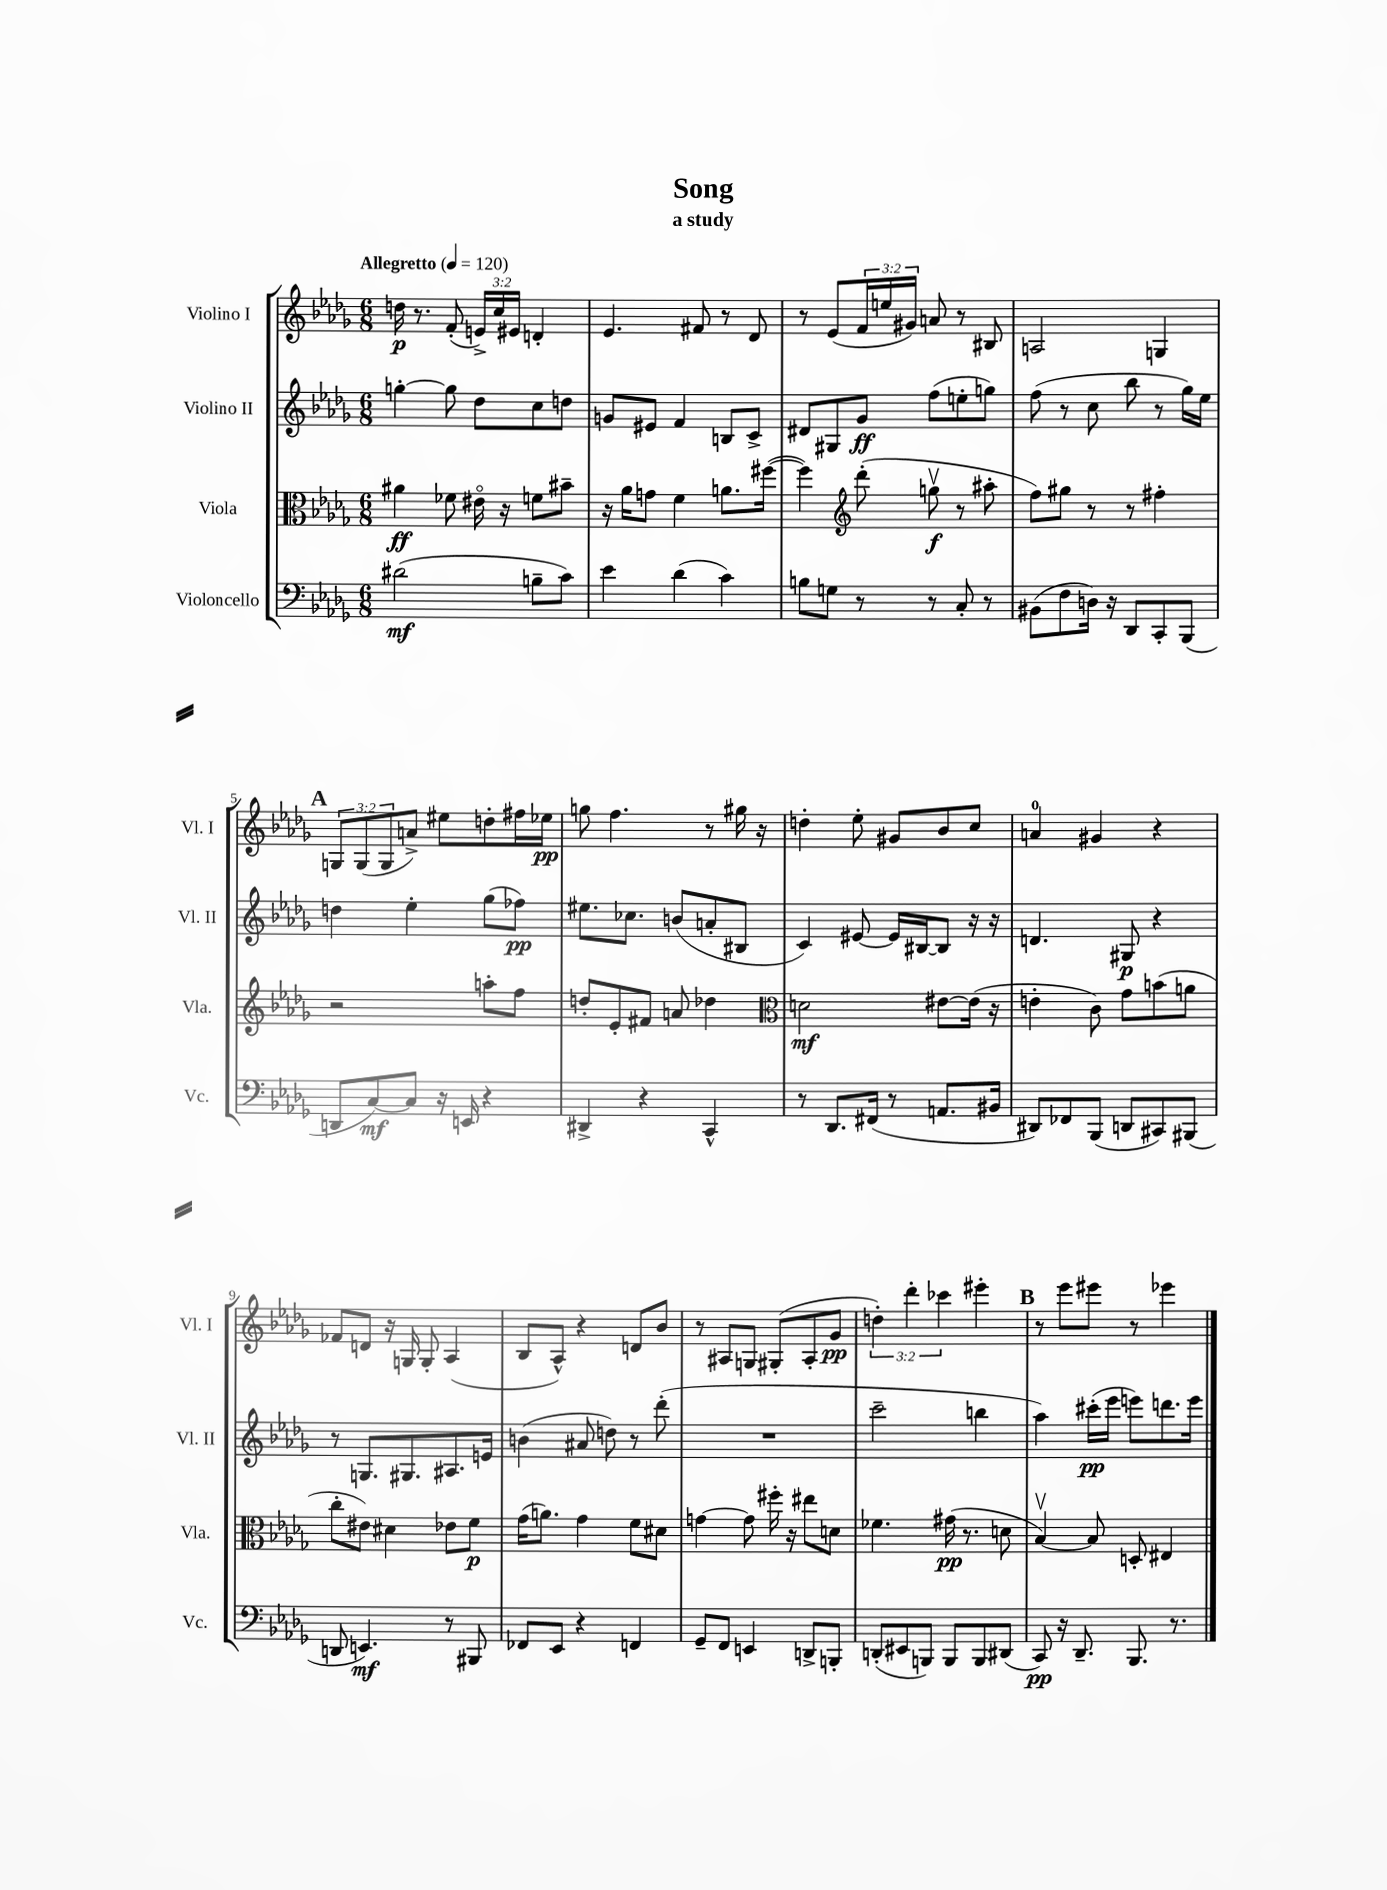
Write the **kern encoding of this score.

**kern	**kern	**kern	**kern
*staff4	*staff3	*staff2	*staff1
*clefF4	*clefC3	*clefG2	*clefG2
*k[b-e-a-d-g-]	*k[b-e-a-d-g-]	*k[b-e-a-d-g-]	*k[b-e-a-d-g-]
*M6/8	*M6/8	*M6/8	*M6/8
*MM120	*MM120	*MM120	*MM120
(2d#	4a#	[4gg'	16dd
.	.	.	8.r
.	8f-	8gg]	(8f'
.	16e#o	8dd-	24e^)
.	.	.	24cc
.	16r	.	.
.	.	.	24e#
8B~	8f	8cc	4d'
8c)	8b#~	8dd	.
=	=	=	=
4e-	16r	8g	4.e-
.	16a-	.	.
.	8g	8e#	.
(4d-	4f	4f	.
.	.	.	8f#
4c)	8.a	8B	8r
.	.	8c^	8d-
.	([16ff#	.	.
=	=	=	=
8B	4ff#])	8d#	8r
8G	.	8G#	(8e-
*	*clefG2	*	*
8r	(8ddd-'	8g-	24f
.	.	.	24ee
.	.	.	24g#)
8r	8ggv	(8ff	8a
8C'	8r	8ee'	8r
8r	8aa#'	8gg)	8B#
=	=	=	=
(8BB#	8ff)	(8ff	2A
8F	8gg#	8r	.
16D)	8r	8cc	.
16r	.	.	.
8DD-	8r	8bb-	.
8CC'	4ff#'	8r	4G
(8BBB-	.	16gg-)	.
.	.	16ee-	.
=	=	=	=
8DD	2r	4dd	12G
.	.	.	(12G
[8C)	.	.	.
.	.	.	12G
8C]	.	4ee-'	8a^)
16r	.	.	8ee#
16EE	.	.	.
4r	8aa'	(8gg-	8dd'
.	8ff	8ff-)	16ff#
.	.	.	16ee-
=	=	=	=
4DD#^	8dd'	8.ee#	8gg
.	8e-'	.	4.ff
.	.	8.cc-	.
4r	8f#	.	.
.	8a	(8b	.
4CC^^	4dd-	8a'	8r
.	.	8B#	16gg#
.	.	.	16r
=	=	=	=
*	*clefC3	*	*
8r	2d	4c)	4dd'
8.DD-	.	.	.
.	.	[8e#	8ee-'
(16FF#	.	.	.
8r	.	16e#]	8g#
.	.	[16B#	.
8.AA	[8e#	8B#]	8b-
.	(16e#]	16r	8cc
16BB#	16r	16r	.
=	=	=	=
8DD#)	4e'	4.d	4a
8FF-	.	.	.
(8BBB-	8c)	.	4g#
8DD	8g-	8G#	.
8CC#)	(8b	4r	4r
(8BBB#	8a	.	.
=	=	=	=
8DD	8cc'	8r	8f-
4.EE)	8e#)	8.G	8d
.	4d#	.	16r
.	.	8.G#	16G
.	.	.	8G'
8r	8e-	8.A#	(4A-
8BBB#	8f	.	.
.	.	16e	.
=	=	=	=
8FF-	(16g-	(4b	8B-
.	8.a)	.	.
8EE-	.	.	8A-^^)
4r	4g-	8a#	4r
.	.	8dd)	.
4FF	8f	8r	8d
.	8d#	(8ddd-'	8b-
=	=	=	=
8GG-~	[4g	2.r	8r
8FF	.	.	8A#
4EE	8g]	.	8G
.	16ff#'	.	(8G#'
.	16r	.	.
8DD^	8ee#	.	8A#'
8BBB'	8d	.	8g-
=	=	=	=
(8DD'	4.f-	2ccc~	6dd')
8EE#	.	.	.
.	.	.	6ddd-'
8BBB)	.	.	.
.	.	.	6ccc-
8BBB	(16g#	.	.
.	8.r	.	.
8BBB	.	4bb	4eee#'
(8DD#	8d	.	.
=	=	=	=
8CC)	[4B-v)	4aa-)	8r
16r	.	.	8eee-
8.DD-~	.	.	.
.	8B-]	(16ccc#'	8eee#
.	.	16eee-	.
8.BBB-	8D'	8eee)	8r
.	4E#	8.ddd	4eee-
8.r	.	.	.
.	.	16eee	.
==	==	==	==
*-	*-	*-	*-
